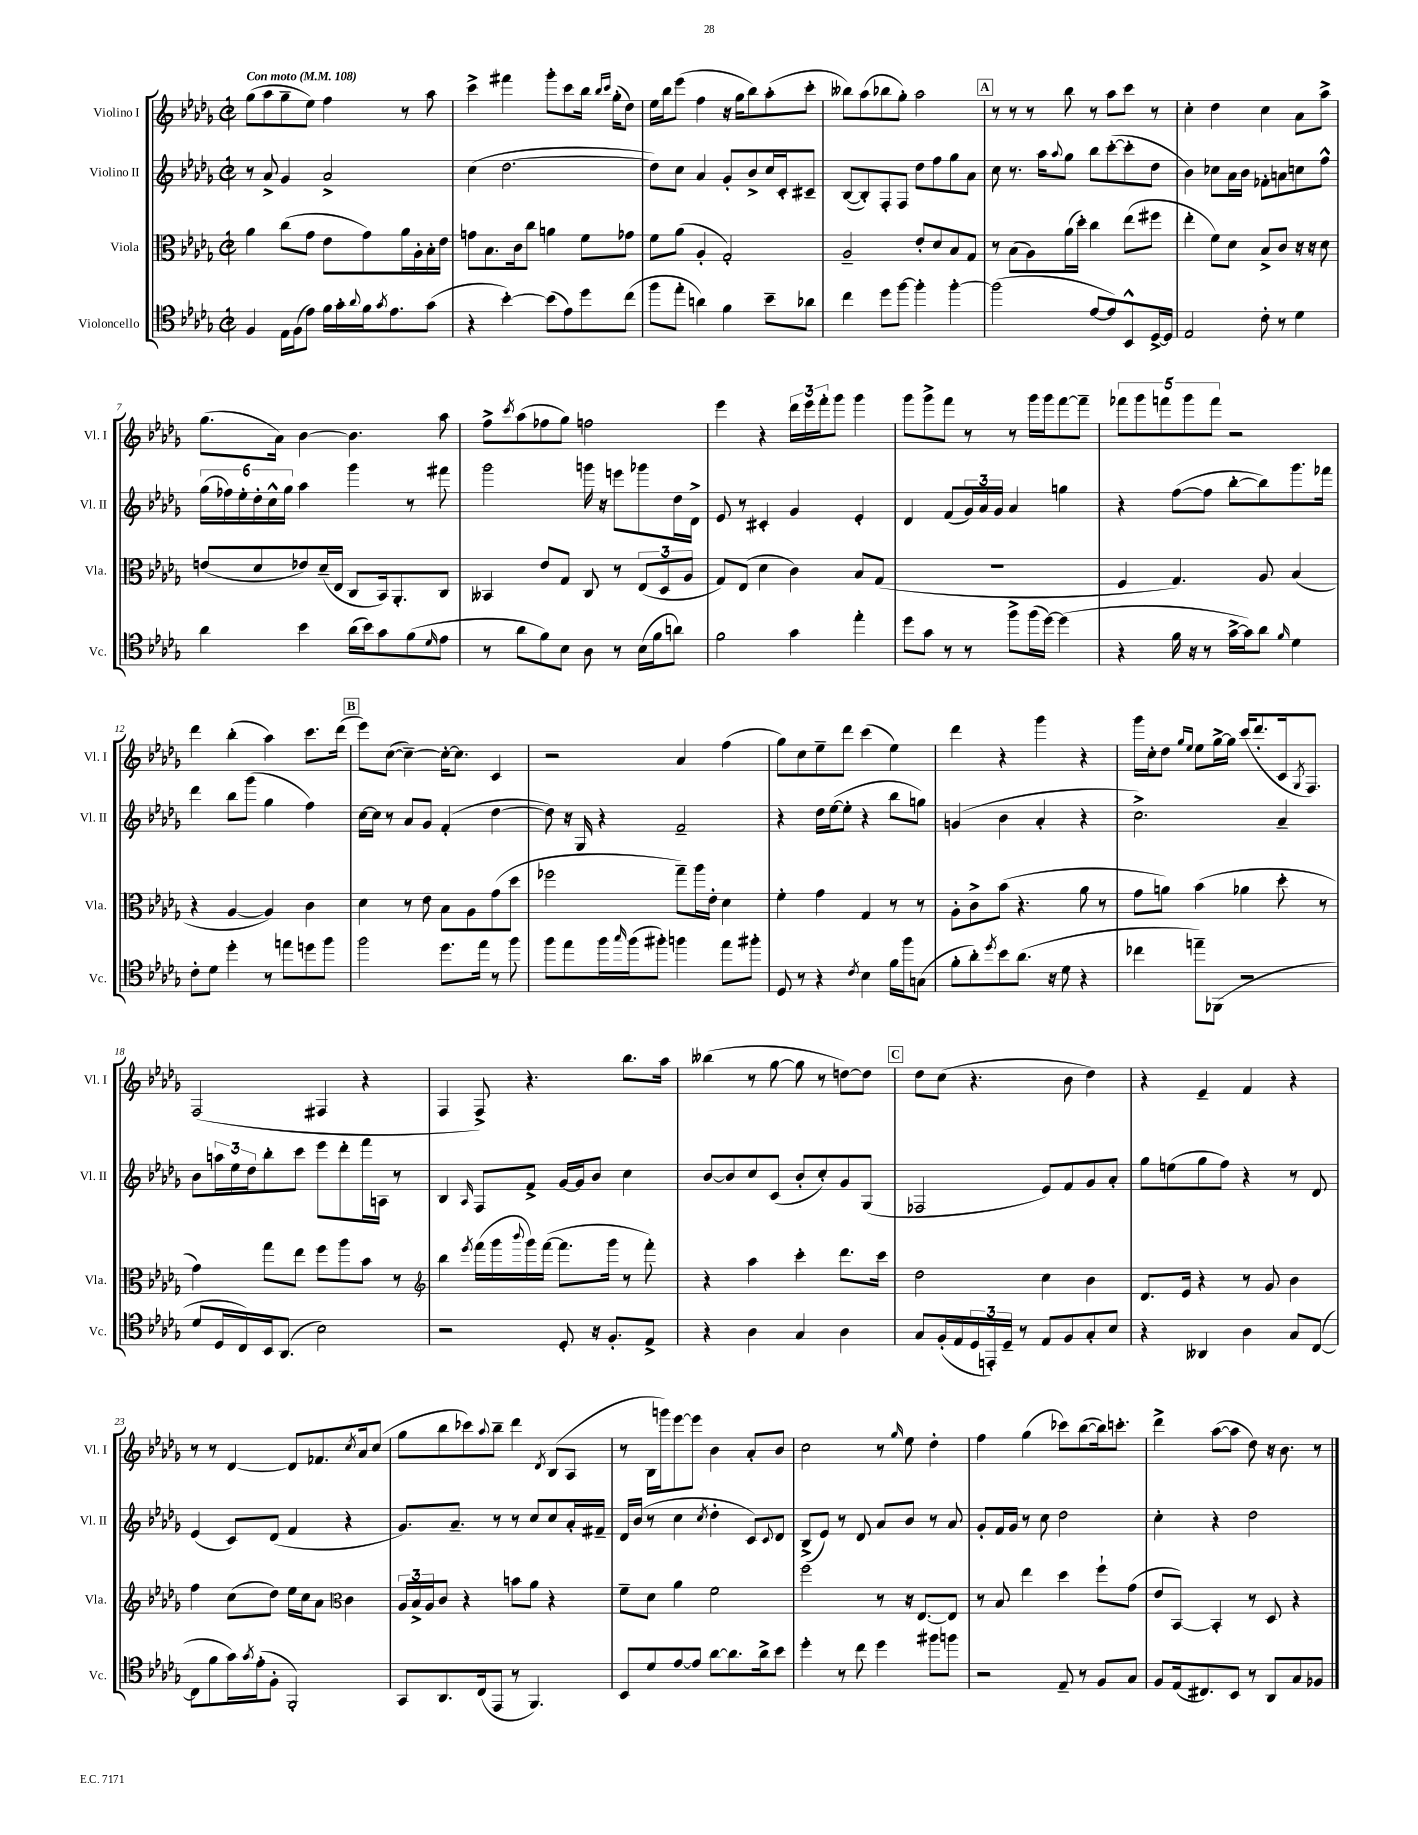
<<
\new StaffGroup <<
\new Staff = "s0" \with { instrumentName = "Violino I" shortInstrumentName = "Vl. I" } {
    \clef treble \key des \major \defaultTimeSignature \time 2/2 \tempo "Con moto" 4 = 108
    ges''8( aes''8 ges''8-- ees''8) f''4 r8 aes''8 |
    c'''4-> fis'''4 ges'''8-. c'''8 bes''16 \grace { bes''16 c'''16 } ges''16-.( des''8) |
    ees''16 bes''16 ees'''8( f''4 r16 ges''16 bes''8) aes''8-.( c'''8-. |
    beses''8) aes''8( bes''8 ges''8-.) aes''2 |
    \mark \markup { \box "A" } r8 r8 r8 bes''8 r8 aes''8 c'''8 r8 |
    c''4-. des''4 c''4 aes'8 aes''8-> |
    ges''8.( aes'16) bes'4~ bes'4. aes''8 |
    f''8-> \acciaccatura { c'''8 } aes''8( fes''8 ges''8) f''2 |
    ees'''4 r4 \tuplet 3/2 { des'''16 ees'''16 f'''16-. } ges'''8 ges'''4 |
    ges'''8 ges'''8-> f'''8 r8 r8 ges'''16 ges'''16 f'''8~ f'''8-- |
    \tuplet 5/4 { fes'''8 ges'''8 f'''8 ges'''8 f'''8 } r2 |
    des'''4 bes''4-.( aes''4) c'''8. des'''16( |
    \mark \markup { \box "B" } ees'''8) c''8~( c''4~--) c''16~-. c''8. c'4 |
    r2 aes'4 f''4( |
    ges''8) c''8 ees''8-- des'''8 c'''4( ees''4) |
    des'''4 r4 ges'''4 r4 |
    ges'''16 c''16-. des''8 \grace { ges''16 ees''16 } ees''8 ges''16~-> ges''16 c'''16( des'''8.-. c'16 \acciaccatura { ges8 } f8.) |
    f2( fis4 r4 |
    f4 f8->) r4. bes''8. aes''16 |
    beses''4( r8 ges''8~ ges''8 r8 d''8~) d''8 |
    \mark \markup { \box "C" } des''8 c''8( r4. bes'8 des''4) |
    r4 ees'4-- f'4 r4 |
    r8 r8 des'4~ des'8 fes'8. \acciaccatura { c''8 } aes'16 c''8( |
    ges''8 bes''8 ces'''8) \appoggiatura { aes''8 } bes''8-- des'''4 \acciaccatura { des'8 } bes8( aes8 |
    r8 bes16 g'''16) ees'''8~ ees'''8 bes'4 aes'8-. bes'8 |
    c''2 r8 \grace { ges''16 } ees''8 des''4-. |
    f''4 ges''4( ces'''8) bes''8~( bes''16) c'''8.-. |
    des'''4-> aes''8~( aes''8 des''8) r16 bes'8. r8 \bar "|." |
}
\new Staff = "s1" \with { instrumentName = "Violino II" shortInstrumentName = "Vl. II" } {
    \clef treble \key des \major \defaultTimeSignature \time 2/2
    r8 aes'8-> ges'4 aes'2-> |
    c''4( des''2.~ |
    des''8) c''8 aes'4 ges'8-. bes'8-> c''16 c'16-. cis'8-- |
    bes8~( bes8-.) f8-. f8 des''8 f''8 ges''8 aes'8 |
    \mark \markup { \box "A" } c''8 r8. aes''16 \appoggiatura { aes''8 } ges''8 bes''8 c'''8~-.( c'''8-. des''8 |
    bes'4) ces''8 aes'16 bes'16 fes'8-. a'8 c''8 f''8-^ |
    \tuplet 6/4 { ges''16( fes''16) ees''16-. des''16-. c''16-^ ges''16 } aes''4 ges'''4 r8 fis'''8 |
    ges'''2 g'''16 r16 e'''8 ges'''8 des''16 des'16-> |
    ees'8 r8 cis'4-. ges'4 ees'4-. |
    des'4 f'8( \tuplet 3/2 { ges'16) aes'16 ges'16 } aes'4 g''4 |
    r4 f''8~( f''8 bes''8~-. bes''8) ges'''8. fes'''16 |
    des'''4 bes''8 ges'''8( ges''4 f''4) |
    \mark \markup { \box "B" } c''16~ c''16 r8 aes'8 ges'8 f'4-.( des''4~ |
    des''8) r16 ges16 r4 f'2-- |
    r4 des''16 ees''16~( ees''8-. r4 bes''8 g''8) |
    g'4( bes'4 aes'4-. r4 |
    c''2.->) aes'4-- |
    bes'8 \tuplet 3/2 { a''16 ees''16 des''16 } bes''8-. c'''8 ees'''8 des'''8-. f'''16 a16 r8 |
    bes4 \grace { aes16 } f8 f'8-> ges'16~ ges'16 bes'8 c''4 |
    bes'8~ bes'8 c''8 c'8( bes'8-. c''8-.) ges'8 ges8( |
    \mark \markup { \box "C" } fes2 ees'8) f'8 ges'8 aes'8-. |
    ges''8 e''8( ges''8 f''8) r4 r8 des'8 |
    ees'4( c'8) des'8( f'4 r4 |
    ges'8.) aes'8.-- r8 r8 c''8 c''8 aes'16-. fis'16-- |
    des'16 bes'16( r8 c''4 \acciaccatura { c''8 } des''4-. c'8) \appoggiatura { c'8 } des'8 |
    bes8->( ees'8) r8 des'8 aes'8 bes'8 r8 aes'8 |
    ges'8-. f'16 ges'16 r8 c''8 des''2 |
    c''4-. r4 des''2 \bar "|." |
}
\new Staff = "s2" \with { instrumentName = "Viola" shortInstrumentName = "Vla." } {
    \clef alto \key des \major \defaultTimeSignature \time 2/2
    aes'4 c''8( ges'8 ees'8 ges'8) aes'16 aes16-. bes16-. ees'16 |
    g'8 bes8. c'16 c''8 a'4 f'8 ges'8 |
    f'8 aes'8( aes4-. ges2-.) |
    aes2-- ees'8-. des'8 bes8 ges8 |
    \mark \markup { \box "A" } r8 bes8( aes8) aes'16( des''16-.) c''4 ees''8( fis''8 |
    ees''4-. f'8) des'8 bes8-> c'8 r16 r16 des'8 |
    e'8( des'8 ees'8) des'16--( ees16 c8 bes,16) aes,8.-. c8 |
    beses,4 ees'8 ges8 c8 r8 \tuplet 3/2 { ees8( des8 aes8 } |
    ges8) ees8( des'4 c'4) bes8 ges8( |
    R1 |
    f4 ges4.) aes8 bes4( |
    r4 aes4~ aes4) c'4 |
    \mark \markup { \box "B" } des'4 r8 ees'8 bes8 aes8 ges'8( des''8 |
    fes''2 ges''8--) aes''16 ees'16-. des'4 |
    f'4-. ges'4 ges4 r8 r8 |
    aes8-. c'8-> bes'8( r4. aes'8 r8 |
    ges'8 a'8) bes'4( aes'4 des''8-. r8 |
    ges'4) ges''8 ees''8 f''8 aes''8 bes'8 r8 |
    \clef treble bes''4 \acciaccatura { ees'''8 } f'''16( ges'''16 \appoggiatura { bes'''8 } ges'''16) f'''16~( f'''8. ges'''16 r8 f'''8-.) |
    r4 aes''4 c'''4-. des'''8. c'''16 |
    \mark \markup { \box "C" } des''2 c''4 bes'4 |
    des'8. ees'16 r4 r8 ges'8 bes'4 |
    f''4 c''8( des''8) ees''16 c''16 aes'8 \clef alto c'4 |
    \tuplet 3/2 { aes16 bes16-> aes16 } c'8 r4 b'8 aes'8 r4 |
    f'8-- des'8 aes'4 f'2 |
    f''2 r8 r16 ees8.~ ees8 |
    r8 bes8 ees''4 des''4 f''8-! ges'8( |
    ees'8 bes,8~) bes,4-. r8 des8 r4 \bar "|." |
}
\new Staff = "s3" \with { instrumentName = "Violoncello" shortInstrumentName = "Vc." } {
    \clef tenor \key des \major \defaultTimeSignature \time 2/2
    f4 ees16 f16( ees'8) f'16 ges'16-. \appoggiatura { aes'8 } f'16 \acciaccatura { ges'8 } ees'8. ges'8( |
    r4 bes'4~-.) bes'8( ees'8) des''8 c''8( |
    f''8 ees''8-. a'4) f'4 bes'8-- aes'8 |
    c''4 des''8 f''8~ f''4-. f''4~-. |
    \mark \markup { \box "A" } f''2( ees'8~ ees'8) bes,8-^ des16~-> des16 |
    ees2 c'8-. r8 des'4 |
    aes'4 bes'4 aes'16( bes'16) ges'8 f'8( \grace { des'16 } ees'8 |
    r8 aes'8 f'8) bes8 aes8 r8 bes16( f'16 a'8) |
    f'2 ges'4 ees''4-. |
    des''8 ges'8 r8 r8 f''8-> f''16( des''16~) des''4( |
    r4 f'16 r16 r8 ges'16~-> ges'16) aes'8 \grace { f'16 } des'4 |
    c'8-. des'8 des''4-. r8 e''8 d''8 f''8 |
    \mark \markup { \box "B" } f''2 des''8. ees''16 r8 f''8 |
    f''8 ees''8 f''16 \grace { ges''16 } f''16( fis''8-.) f''4 ees''8 fis''8-. |
    des8 r8 r4 \acciaccatura { c'8 } bes4 f'16 f''16 g8( |
    f'8-. aes'8-.) \acciaccatura { des''8 } bes'8 aes'8.( r16 des'8 r4 |
    ces''4 e''8--) fes,8( r2 |
    des'8 des16 c16) bes,16 aes,8.( bes2) |
    r2 des8-. r16 f8.-. ees8-> |
    r4 aes4 ges4 aes4 |
    \mark \markup { \box "C" } ges8 f16-.( ees16 \tuplet 3/2 { des16 e,16-.) des16-- } r8 ees8 f8 ges8-. bes8 |
    r4 aeses,4 aes4 ges8 c8~( |
    c8 f'8 ges'16) \acciaccatura { ges'8 } ees'16-.( f8-. f,2-.) |
    ges,8 aes,8. c16( ees,8 r8 f,4.) |
    bes,8 des'8 ees'8~ ees'8 aes'8~ aes'8. aes'16-> bes'8 |
    des''4-. r8 c''8 des''4 fis''8 f''8 |
    r2 ees8-- r8 f8 ges8 |
    f8 ees16( cis8.) bes,8 r8 aes,8 ges8 fes8 \bar "|." |
}
>>
>>
